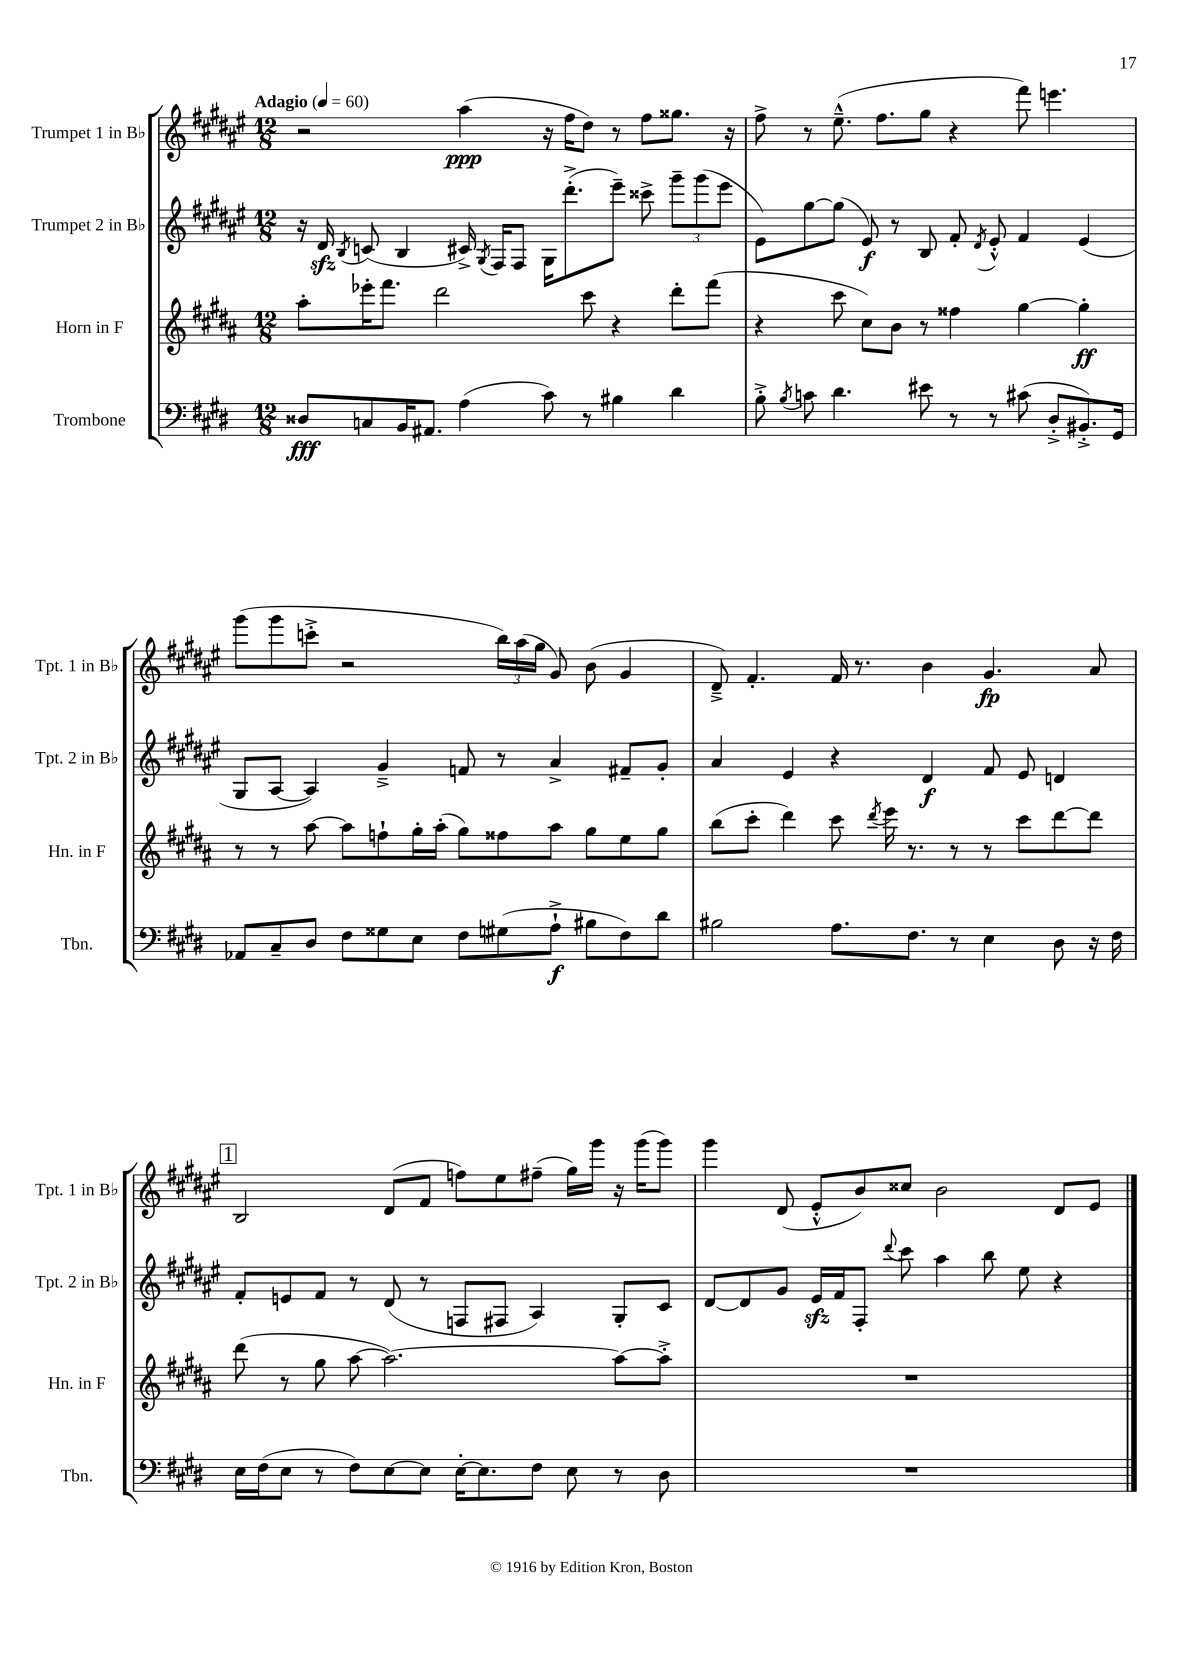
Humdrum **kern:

**kern	**kern	**kern	**kern
*staff4	*staff3	*staff2	*staff1
*clefF4	*clefG2	*clefG2	*clefG2
*k[f#c#g#d#]	*k[f#c#g#d#a#]	*k[f#c#g#d#a#e#]	*k[f#c#g#d#a#e#]
*M12/8	*M12/8	*M12/8	*M12/8
*MM60	*MM60	*MM60	*MM60
8D##	8aa#'	16r	2r
.	.	16d#	.
.	.	8qB	.
8C	16eee-'	(8c	.
.	8.fff#	.	.
16BB	.	4B	.
8.AA#	.	.	.
.	2ddd#	.	.
(4A	.	16c#^)	(4aa#
.	.	8qG#	.
.	.	16F#	.
.	.	8F#	.
8c#)	.	16G#	16r
.	.	(8.ddd#'^	16ff#
8r	8ccc#	.	8dd#)
4B#	4r	8eee#~)	8r
.	.	8ccc##^	8ff#
4d#	8ddd#'	12ggg#~	8.gg##
.	.	(12ggg#	.
.	(8fff#	.	.
.	.	12eee#	.
.	.	.	16r
=	=	=	=
8B'^	4r	8e#)	8ff#^
8qB	.	.	.
8c	.	[8gg#	8r
4.d#	8ccc#	(8gg#]	(8.ee#~^^
.	8cc#)	8e#)	.
.	.	.	8.ff#
.	8b	8r	.
8e#	8r	8B	8gg#
8r	4ff##	8f#'	4r
.	.	8qd#	.
8r	.	8e#'^^	.
(8c#	[4gg#	4f#	8fff#)
8D#'^	.	.	4.eee
8.BB#'^)	4gg#']	(4e#	.
16GG#	.	.	.
=	=	=	=
8AA-	8r	8G#	(8ggg#
8C#~	8r	[8A#	8ggg#
8D#	[8aa#	4A#])	8ccc'^
8F#	8aa#]	.	2r
8G##	8ff`	4g#~^	.
8E	16gg#'	.	.
.	(16aa#'	.	.
8F#	8gg#)	8f	.
(8G#	8ff##	8r	24bb)
.	.	.	(24aa#
.	.	.	24gg#
8A`^	8aa#	4a#^	8g#)
8B#	8gg#	.	(8b
8F#)	8ee	8f#~	4g#
8d#	8gg#	8g#'	.
=	=	=	=
2B#	(8bb	4a#	8d#~^)
.	8ccc#'	.	4.f#'
.	4ddd#)	4e#	.
8.A	8ccc#	4r	16f#
.	.	.	8.r
.	8qddd#	.	.
.	16eee	.	.
8.F#	8.r	.	.
.	.	4d#	4b
8r	8r	.	.
4E	8r	8f#	4.g#
.	8ccc#	8e#	.
8D#	[8ddd#	4d	.
16r	8ddd#]	.	8a#
16F#	.	.	.
=	=	=	=
16E	(8ddd#	8f#'	2B
(16F#	.	.	.
8E	8r	8e	.
8r	8gg#	8f#	.
8F#)	[8aa#	8r	.
[8E	2.aa#_)	(8d#	(8d#
8E]	.	8r	8f#
[16E'	.	8F	8ff)
8.E]	.	.	.
.	.	8F#	8ee#
8F#	.	4A#)	(8ff#~
8E	.	.	16gg#)
.	.	.	16ggg#
8r	8aa#_	8G#'	16r
.	.	.	(16ggg#
8D#	8aa#'^]	8c#	8ggg#)
=	=	=	=
1.r	1.r	[8d#	4ggg#
.	.	8d#]	.
.	.	8g#	(8d#
.	.	16e#	8e#'^^
.	.	16f#	.
.	.	8F#'	8b)
.	.	8qqddd#	.
.	.	8ccc#	8cc##
.	.	4aa#	2b
.	.	8bb	.
.	.	8ee#	.
.	.	4r	8d#
.	.	.	8e#
==	==	==	==
*-	*-	*-	*-
